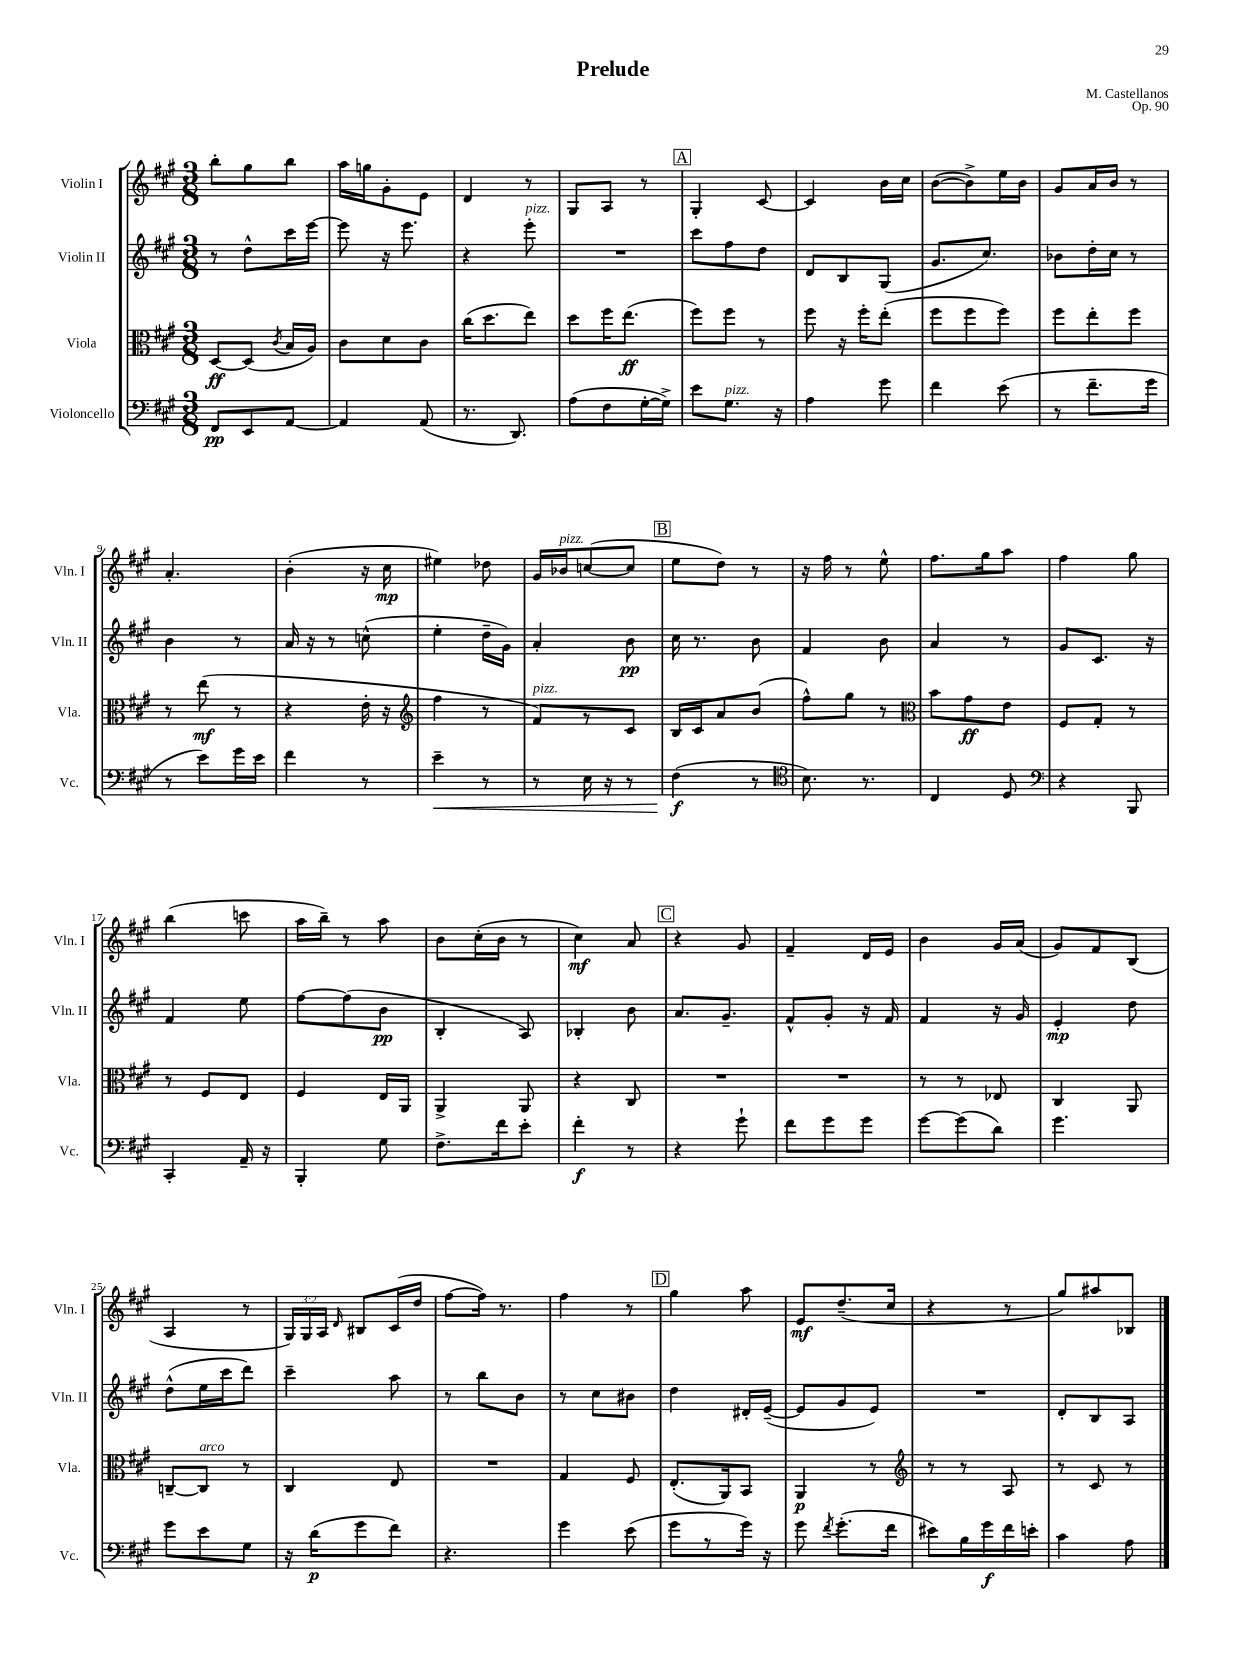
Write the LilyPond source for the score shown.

\header { title = "Prelude" composer = "M. Castellanos" opus = "Op. 90" }
<<
\new StaffGroup <<
\new Staff = "s0" \with { instrumentName = "Violin I" shortInstrumentName = "Vln. I" } {
    \clef treble \key a \major \numericTimeSignature \time 3/8 \override Staff.TupletNumber.text = #tuplet-number::calc-fraction-text
    \autoBeamOff b''8[-. gis''8 b''8] |
    a''16[ g''16 gis'8-. e'8] |
    d'4 r8 |
    gis8[ a8] r8 |
    \mark \markup { \box "A" } gis4-. cis'8~ |
    cis'4 b'16[ cis''16] |
    b'8[~( b'8->) e''16 b'16] |
    gis'8[ a'16 b'16] r8 |
    a'4.-. |
    b'4-.( r16 cis''16\mp |
    eis''4) des''8 |
    gis'16[ bes'16^\markup { \italic "pizz." } c''8~( c''8] |
    \mark \markup { \box "B" } e''8[ d''8]) r8 |
    r16 fis''16 r8 e''8-^ |
    fis''8.[ gis''16 a''8] |
    fis''4 gis''8 |
    b''4( c'''8 |
    a''16[ b''16]--) r8 a''8 |
    b'8[ cis''16-.( b'16] r8 |
    cis''4\mf) a'8 |
    \mark \markup { \box "C" } r4 gis'8 |
    fis'4-- d'16[ e'16] |
    b'4 gis'16[ a'16]( |
    gis'8[) fis'8 b8]( |
    a4 r8 |
    \tuplet 3/2 { gis16[) gis16 a16] } \grace { d'16 } bis8[ cis'16( d''16] |
    fis''8[~ fis''16]) r8. |
    fis''4 r8 |
    \mark \markup { \box "D" } gis''4 a''8 |
    e'8[\mf d''8.--( cis''16] |
    r4 r8 |
    gis''8[) ais''8 bes8] \bar "|." |
}
\new Staff = "s1" \with { instrumentName = "Violin II" shortInstrumentName = "Vln. II" } {
    \clef treble \key a \major \numericTimeSignature \time 3/8
    \autoBeamOff r8 d''8[-^ cis'''16 e'''16]~ |
    e'''8 r16 e'''8. |
    r4 e'''8-.^\markup { \italic "pizz." } |
    R4. |
    \mark \markup { \box "A" } cis'''8[ fis''8 d''8] |
    d'8[ b8 gis8]( |
    gis'8.[ cis''8.]) |
    bes'8[ d''16-. cis''16] r8 |
    b'4 r8 |
    a'16 r16 r8 c''8-^( |
    e''4-. d''16[-- gis'16]) |
    a'4-. b'8\pp |
    \mark \markup { \box "B" } cis''16 r8. b'8 |
    fis'4 b'8 |
    a'4 r8 |
    gis'8[ cis'8.] r16 |
    fis'4 e''8 |
    fis''8[~ fis''8( b'8]\pp |
    b4-. a8) |
    bes4-. b'8 |
    \mark \markup { \box "C" } a'8.[ gis'8.]-- |
    fis'8[-^ gis'8]-. r16 fis'16 |
    fis'4 r16 gis'16 |
    e'4-.\mp d''8 |
    d''8[-^( e''16 cis'''16 d'''8]) |
    cis'''4-- a''8 |
    r8 b''8[ b'8] |
    r8 cis''8[ bis'8] |
    \mark \markup { \box "D" } d''4 dis'16[-. e'16]~--( |
    e'8[ gis'8 e'8]) |
    R4. |
    d'8[-. b8 a8] \bar "|." |
}
\new Staff = "s2" \with { instrumentName = "Viola" shortInstrumentName = "Vla." } {
    \clef alto \key a \major \numericTimeSignature \time 3/8
    \autoBeamOff d8[~\ff d8]( \acciaccatura { cis'8 } b16[ a16]) |
    cis'8[ d'8 cis'8] |
    cis''16[( d''8. e''8]) |
    d''8[ fis''16 e''8.]\ff( |
    \mark \markup { \box "A" } fis''8[) fis''8] r8 |
    fis''8 r16 fis''16[-. e''8]-.( |
    fis''8[ fis''8 fis''8]) |
    fis''8[ e''8-. fis''8] |
    r8 e''8\mf( r8 |
    r4 e'16-. r16 |
    \clef treble fis''4 r8 |
    fis'8[^\markup { \italic "pizz." }) r8 cis'8] |
    \mark \markup { \box "B" } b16[ cis'16 a'8 b'8]( |
    fis''8[-^) gis''8] r8 |
    \clef alto b'8[ gis'8\ff e'8] |
    fis8[ gis8]-. r8 |
    r8 fis8[ e8] |
    fis4 e16[ a,16] |
    a,4-> a,8 |
    r4 cis8 |
    \mark \markup { \box "C" } R4. |
    R4. |
    r8 r8 ees8 |
    cis4 a,8 |
    c8[~-- c8]^\markup { \italic "arco" } r8 |
    cis4 e8 |
    R4. |
    gis4 fis8 |
    \mark \markup { \box "D" } e8.[-.( a,16) b,8] |
    a,4\p r8 |
    \clef treble r8 r8 a8 |
    r8 cis'8 r8 \bar "|." |
}
\new Staff = "s3" \with { instrumentName = "Violoncello" shortInstrumentName = "Vc." } {
    \clef bass \key a \major \numericTimeSignature \time 3/8
    \autoBeamOff fis,8[\pp e,8 a,8]~ |
    a,4 a,8( |
    r8. d,8.) |
    a8[( fis8 gis16~-. gis16]->) |
    \mark \markup { \box "A" } e'8[ gis8.]^\markup { \italic "pizz." } r16 |
    a4 gis'8 |
    fis'4 e'8( |
    r8 fis'8.[-- gis'16] |
    r8 e'8[) gis'16 e'16] |
    fis'4 r8 |
    e'4--\< r8 |
    r8 e16 r16 r8 |
    \mark \markup { \box "B" } fis4\f\!( r8 |
    \clef tenor b8.) r8. |
    cis4 d8 |
    \clef bass r4 b,,8 |
    cis,4-. a,16-- r16 |
    b,,4-. gis8 |
    fis8.[-> fis'16 e'8]-. |
    fis'4-.\f r8 |
    \mark \markup { \box "C" } r4 gis'8-! |
    fis'8[ gis'8 gis'8] |
    gis'8[~ gis'8( d'8]) |
    gis'4. |
    gis'8[ e'8 gis8] |
    r16 d'16[\p( gis'8 fis'8]) |
    r4. |
    gis'4 e'8( |
    \mark \markup { \box "D" } gis'8[ r8 gis'16]) r16 |
    gis'8 \acciaccatura { fis'8 } gis'8.[-.( fis'16] |
    eis'8[) b16 gis'16\f fis'16 e'16]-. |
    cis'4 a8 \bar "|." |
}
>>
>>
